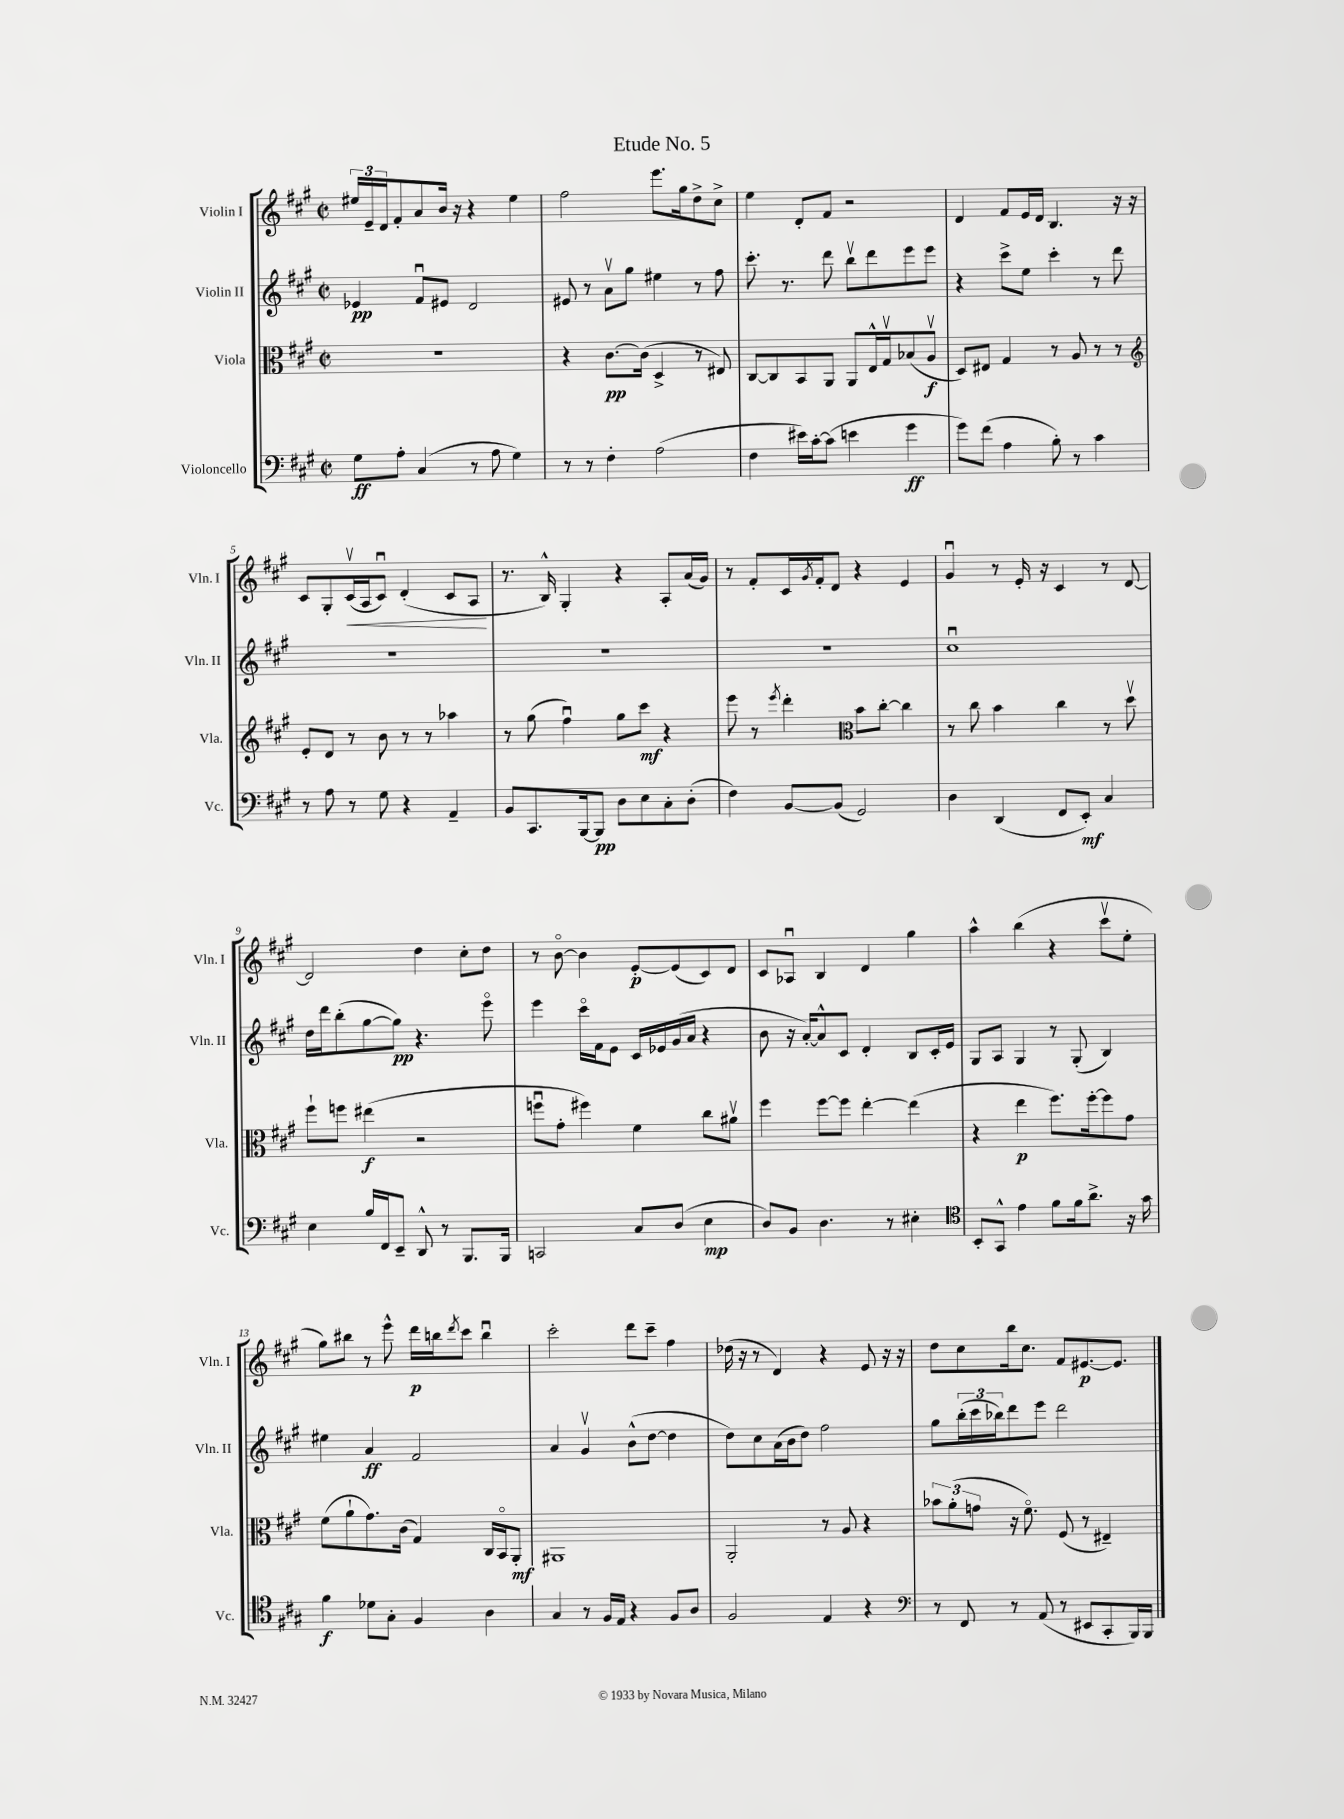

**kern	**dynam	**kern	**dynam	**kern	**dynam	**kern	**dynam
*part4	*part4	*part3	*part3	*part2	*part2	*part1	*part1
*staff4	*staff4	*staff3	*staff3	*staff2	*staff2	*staff1	*staff1
*I"Violoncello	*	*I"Viola	*	*I"Violin II	*	*I"Violin I	*
*I'Vc.	*	*I'Vla.	*	*I'Vln. II	*	*I'Vln. I	*
*clefF4	*	*clefC3	*	*clefG2	*	*clefG2	*
*k[f#c#g#]	*	*k[f#c#g#]	*	*k[f#c#g#]	*	*k[f#c#g#]	*
*M2/2	*	*M2/2	*	*M2/2	*	*M2/2	*
*met(c|)	*	*met(c|)	*	*met(c|)	*	*met(c|)	*
=1	=1	=1	=1	=1	=1	=1	=1
8G#\L	ff	1r	.	4e-X/	pp	24ee#X/LL	.
.	.	.	.	.	.	24e~/	.
.	.	.	.	.	.	24d/J	.
8A'\J	.	.	.	.	.	8f#'/	.
(4C#/	.	.	.	8f#u/L	.	8a/	.
.	.	.	.	8e#X/J	.	16b/Jk	.
.	.	.	.	.	.	16r	.
8r	.	.	.	2d/	.	4r	.
8A\	.	.	.	.	.	.	.
4G#\)	.	.	.	.	.	4ee#\	.
=2	=2	=2	=2	=2	=2	=2	=2
8r	.	4r	.	8e#X/	.	2ff#\	.
8r	.	.	.	8r	.	.	.
4F#'\	.	[8.c#\L	pp	8av\L	.	.	.
.	.	.	.	8gg#\J	.	.	.
.	.	(16c#\Jk]	.	.	.	.	.
(2A\	.	4D^/	.	4ee#X\	.	8.eee\L	.
.	.	.	.	.	.	16gg#\k	.
.	.	8r	.	8r	.	8dd^\	.
.	.	8E#X/)	.	8ff#\	.	8cc#^\J	.
=3	=3	=3	=3	=3	=3	=3	=3
4F#\	.	[8C#/L	.	8.ccc#'\	.	4ee\	.
.	.	8C#/]	.	.	.	.	.
.	.	.	.	8.r	.	.	.
16e#X\LL)	.	8BB/	.	.	.	8d'/L	.
[16c#'\J	.	.	.	.	.	.	.
(8c#\J]	.	8AA/J	.	8ddd\	.	8f#/J	.
4en\	.	8AA/L	.	8bbv\L	.	2r	.
.	.	16E^^/L	.	8ddd\	.	.	.
.	.	16G#v/J	.	.	.	.	.
4g#\	ff	(8B-X/	.	8eee\	.	.	.
.	.	8Av/J	f	8eee\J	.	.	.
=4	=4	=4	=4	=4	=4	=4	=4
8g#\L)	.	8D/L)	.	4r	.	4d/	.
(8f#\J	.	8E#X/J	.	.	.	.	.
4A\	.	4G#/	.	8ccc#^\L	.	8f#/L	.
.	.	.	.	8ee\J	.	16e/L	.
.	.	.	.	.	.	16d/JJ	.
8B'\)	.	8r	.	4ccc#'\	.	4.B/	.
8r	.	8A/	.	.	.	.	.
4c#\	.	8r	.	8r	.	.	.
.	.	8r	.	8ddd\	.	16r	.
.	.	.	.	.	.	16r	.
!!LO:LB:g=z
=5	=5	=5	=5	=5	=5	=5	=5
*	*	*clefG2	*	*	*	*	*
8r	.	8e'/L	.	1r	.	8c#/L	.
8A\	.	8d/J	.	.	.	8G#'/	.
!	!	!	!	!	!	!	!LO:HP:b
8r	.	8r	.	.	.	(16c#v/L	<
.	.	.	.	.	.	16A/J	.
8G#\	.	8b\	.	.	.	8c#u/J)	.
4r	.	8r	.	.	.	(4d'/	.
.	.	8r	.	.	.	.	.
4AA~/	.	4aa-X\	.	.	.	8c#/L	.
.	.	.	.	.	.	8A/J	.
.	.	.	.	.	.	.	[
=6	=6	=6	=6	=6	=6	=6	=6
8BB/L	.	8r	.	1r	.	8.r	.
8.CC#/	.	(8gg#\	.	.	.	.	.
.	.	.	.	.	.	16B^^/)	.
.	.	4ff#u\)	.	.	.	4G#'/	.
[16BBB/k	.	.	.	.	.	.	.
8BBB/J]	pp	.	.	.	.	.	.
8D\L	.	8gg#\L	.	.	.	4r	.
8E\	.	8ccc#\J	mf	.	.	.	.
8C#'\	.	4r	.	.	.	8A'/L	.
(8D'\J	.	.	.	.	.	(16a/L	.
.	.	.	.	.	.	16g#/JJ)	.
=7	=7	=7	=7	=7	=7	=7	=7
4F#\)	.	8eee\	.	1r	.	8r	.
.	.	8r	.	.	.	8f#'/L	.
.	.	8qeee/	.	.	.	.	.
[8BB/L	.	4ddd'\	.	.	.	16c#/L	.
.	.	.	.	.	.	8qg#/	.
.	.	.	.	.	.	16f#'/J	.
(8BB/J]	.	.	.	.	.	8d/J	.
*	*	*clefC3	*	*	*	*	*
2GG#/)	.	8b\L	.	.	.	4r	.
.	.	[8cc#'\J	.	.	.	.	.
.	.	4cc#\]	.	.	.	4e/	.
=8	=8	=8	=8	=8	=8	=8	=8
4D\	.	8r	.	1cc#u	.	4g#u/	.
.	.	8cc#\	.	.	.	.	.
(4DD/	.	4b\	.	.	.	8r	.
.	.	.	.	.	.	16e'/	.
.	.	.	.	.	.	16r	.
8FF#/L	.	4cc#\	.	.	.	4c#/	.
8EE'/J)	mf	.	.	.	.	.	.
4C#/	.	8r	.	.	.	8r	.
.	.	8ddv\	.	.	.	[8d/	.
!!LO:LB:g=z
=9	=9	=9	=9	=9	=9	=9	=9
4E\	.	8ff#`\L	.	16dd\LL	.	2d/]	.
.	.	.	.	16ddd\J	.	.	.
.	.	8ffn\J	.	(8bb'\	.	.	.
16B/LL	.	(4ee#X\	f	[8gg#\	.	.	.
16FF#/J	.	.	.	.	.	.	.
8EE~/J	.	.	.	8gg#\J])	pp	.	.
8DD^^/	.	2r	.	4.r	.	4dd\	.
8r	.	.	.	.	.	.	.
8.BBB/L	.	.	.	.	.	8cc#'\L	.
.	.	.	.	8eee\	.	8dd\J	.
16BBB/Jk	.	.	.	.	.	.	.
=10	=10	=10	=10	=10	=10	=10	=10
2CCn/	.	8ffnu\L	.	4eee\	.	8r	.
.	.	8g#'\J	.	.	.	[8b\	.
.	.	4ff#X\)	.	16ccc#\LL	.	4b\]	.
.	.	.	.	16f#\J	.	.	.
.	.	.	.	8e\J	.	.	.
8C#/L	.	4f#\	.	16c#/LL	.	[8e'/L	p
.	.	.	.	16e-X/	.	.	.
(8D/J	.	.	.	(16g#/	.	(8e/]	.
.	.	.	.	16a/JJ	.	.	.
4E\	mp	8cc#\L	.	4r	.	8c#/)	.
.	.	8a#Xv\J	.	.	.	8d/J	.
=11	=11	=11	=11	=11	=11	=11	=11
8D/L)	.	4ff#\	.	8b\	.	8c#/L	.
8BB/J	.	.	.	16r	.	8A-Xu/J	.
.	.	.	.	[16a'/KL)	.	.	.
4.D\	.	[8ff#\L	.	8a^^/]	.	4B/	.
.	.	8ff#\J]	.	8c#/J	.	.	.
.	.	[4ee'\	.	4d'/	.	4d/	.
8r	.	.	.	.	.	.	.
4E#X'\	.	(4ee\]	.	8B/L	.	4gg#\	.
.	.	.	.	16c#'/L	.	.	.
.	.	.	.	16e/JJ	.	.	.
=12	=12	=12	=12	=12	=12	=12	=12
*clefC4	*	*	*	*	*	*	*
8BB'/L	.	4r	.	8G#/L	.	4aa^^\	.
8GG#^^/J	.	.	.	8A/J	.	.	.
4e\	.	4ee\	p	4G#/	.	(4bb\	.
8f#\L	.	8.ff#\L)	.	8r	.	4r	.
16f#\k	.	.	.	(8G#'/	.	.	.
8.a^\J	.	[16ff#'\k	.	.	.	.	.
.	.	8ff#\]	.	4B/)	.	8ccc#v\L	.
16r	.	8g#\J	.	.	.	8ee'\J	.
16g#\	.	.	.	.	.	.	.
!!LO:LB:g=z
=13	=13	=13	=13	=13	=13	=13	=13
4f#\	f	(8f#\L	.	4ee#X\	.	8gg#\L)	.
.	.	8a`\	.	.	.	8bb#X\J	.
8d-X\L	.	8.g#\)	.	4a/	ff	8r	.
8G#'\J	.	.	.	.	.	8eee^^\	.
.	.	(16c#\Jk	.	.	.	.	.
4F#/	.	4G#/)	.	2f#/	.	16ddd\LL	p
.	.	.	.	.	.	16bbn\J	.
.	.	.	.	.	.	8qddd/	.
.	.	.	.	.	.	8ccc#\J	.
4A\	.	16C#/LL	.	.	.	4bbu\	.
.	.	16BB/J	.	.	.	.	.
.	.	8AA'/J	mf	.	.	.	.
=14	=14	=14	=14	=14	=14	=14	=14
4G#/	.	1AA#X	.	4a/	.	2ccc#'\	.
8r	.	.	.	4g#v/	.	.	.
16F#/LL	.	.	.	.	.	.	.
16E/JJ	.	.	.	.	.	.	.
4r	.	.	.	(8b^^\L	.	8ddd\L	.
.	.	.	.	[8dd\J	.	8ccc#~\J	.
8F#/L	.	.	.	4dd\]	.	4ff#\	.
8A/J	.	.	.	.	.	.	.
=15	=15	=15	=15	=15	=15	=15	=15
2F#/	.	2AA'/	.	8dd\L)	.	(16dd-X\	.
.	.	.	.	.	.	16r	.
.	.	.	.	8cc#\	.	8r	.
.	.	.	.	(16a\L	.	4d/)	.
.	.	.	.	16b\J	.	.	.
.	.	.	.	8dd\J)	.	.	.
4E/	.	8r	.	2ff#\	.	4r	.
.	.	8A/	.	.	.	.	.
4r	.	4r	.	.	.	8e/	.
.	.	.	.	.	.	16r	.
.	.	.	.	.	.	16r	.
=16	=16	=16	=16	=16	=16	=16	=16
*clefF4	*	*	*	*	*	*	*
8r	.	12b-X\L	.	8gg#\L	.	8dd\L	.
.	.	(12a'\	.	.	.	.	.
8FF#/	.	.	.	(24bb'\L	.	8cc#\	.
.	.	12gn\J	.	24ccc#\	.	.	.
.	.	.	.	24bb-X\J)	.	.	.
8r	.	16r	.	8ddd\	.	16bb\k	.
.	.	8.f#\)	.	.	.	8.cc#\J	.
(8AA/	.	.	.	8eee\J	.	.	.
8r	.	(8F#/	.	2ddd\	.	8f#/L	.
8EE#X/L	.	8r	.	.	.	[8.e#X/	p
8CC#'/	.	4E#X~/)	.	.	.	.	.
.	.	.	.	.	.	8.e#/J]	.
16BBB/L)	.	.	.	.	.	.	.
16BBB/JJ	.	.	.	.	.	.	.
==	==	==	==	==	==	==	==
*-	*-	*-	*-	*-	*-	*-	*-
